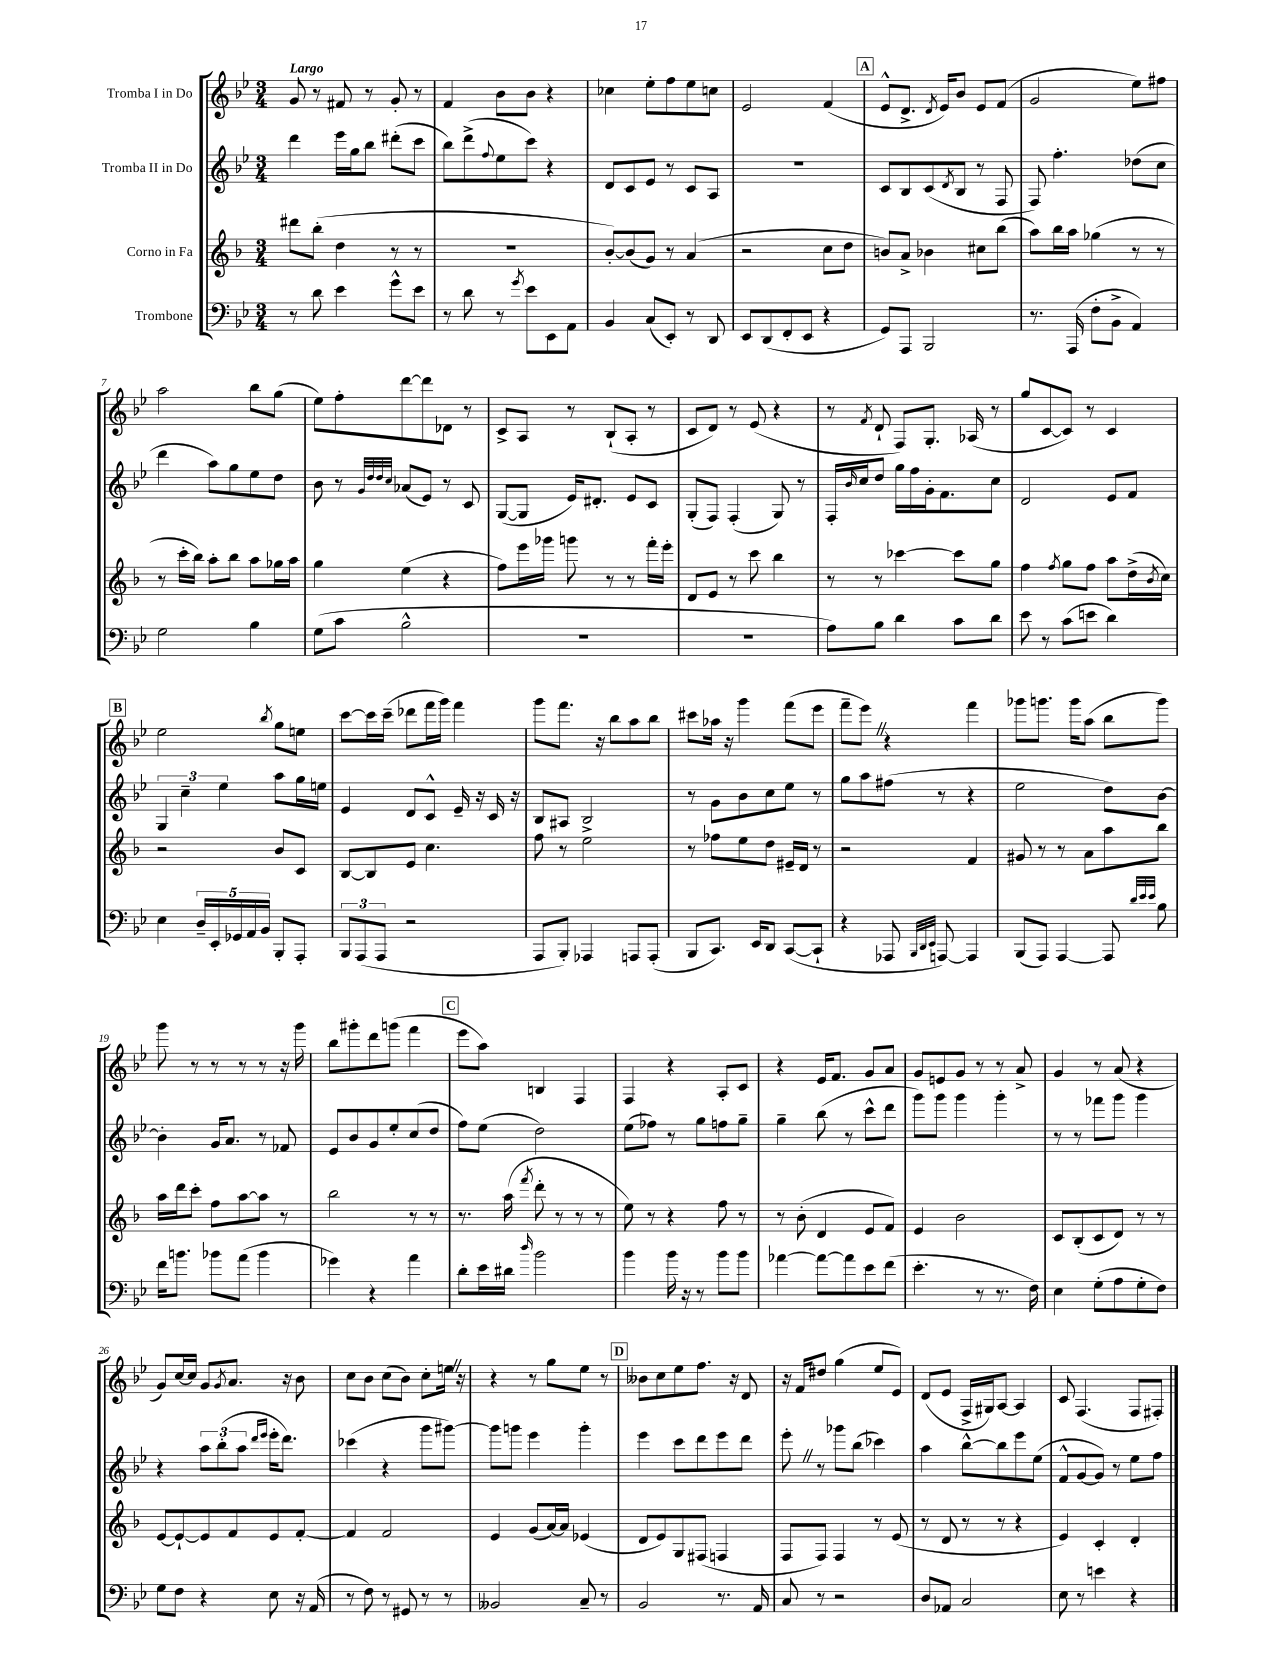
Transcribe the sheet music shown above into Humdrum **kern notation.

**kern	**kern	**kern	**kern
*part4	*part3	*part2	*part1
*staff4	*staff3	*staff2	*staff1
*I"Trombone	*I"Corno in Fa	*I"Tromba II in Do	*I"Tromba I in Do
*clefF4	*clefG2	*clefG2	*clefG2
*k[b-e-]	*k[b-]	*k[b-e-]	*k[b-e-]
*M3/4	*M3/4	*M3/4	*M3/4
=1	=1	=1	=1
!	!	!	!LO:TX:a:B:t=Largo
8r	8ddd#X\L	4ddd\	8g/
8d\	(8bb-'\J	.	8r
4e-\	4dd\	16eee-\LL	8f#X/
.	.	16gg\J	.
.	.	8bb-\J	8r
8g^^\L	8r	(8ddd#X'\L	8g'/
8e-\J	8r	8ccc\J	8r
=2	=2	=2	=2
8r	2.r	8bb-\L)	4f/
8d\	.	(8ddd^\	.
.	.	8qqff/	.
8r	.	8ee-\	8b-\L
8qg/	.	.	.
8e-\L	.	8ccc\J)	8b-\J
8EE-\	.	4r	4r
8AA\J	.	.	.
=3	=3	=3	=3
4BB-/	[8b-'/L)	8d/L	4cc-X\
.	(8b-/]	8c/	.
(8C/L	8g/J)	8e-/J	8ee-'\L
8EE-'/J)	8r	8r	8ff\
8r	(4a/	8c/L	8ee-\
8DD/	.	8A/J	8ccn\J
=4	=4	=4	=4
8EE-/L	2r	2.r	2e-/
(8DD/	.	.	.
8FF'/	.	.	.
8EE-/J	.	.	.
4r	8cc\L	.	(4f/
.	8dd\J	.	.
!!LO:REH:place=s1:t=A
=5	=5	=5	=5
8GG/L)	8bn/L)	8c/L	8e-^^/L
8AAA/J	8a^/J	8B-/	8.d^/J
2BBB-/	4b-X\	(8c/	.
.	.	.	8qd/
.	.	.	16e-/KL)
.	.	8qd/	.
.	.	8B-/J	8b-/J
.	8cc#X\L	8r	8e-/L
.	(8bb-\J	8F/	(8f/J
=6	=6	=6	=6
8.r	8aa\L)	8F/)	2g/
.	16bb-\L	4.ff'\	.
(16AAA/	16aa\JJ	.	.
8F'\L	(4gg-X\	.	.
8BB-^\J	.	.	.
4AA/)	8r	(8dd-X\L	8ee-\L)
.	8r	8cc\J	8ff#X\J
!!LO:LB:g=z
=7	=7	=7	=7
2G\	8r	4ddd\	2aa\
.	16ccc'\LL	.	.
.	16bb-\JJ)	.	.
.	8aa'\L	8aa\L)	.
.	8bb-\J	8gg\	.
4B-\	8aa\L	8ee-\	8bb-\L
.	16gg-X\L	8dd\J	(8gg\J
.	16aa\JJ	.	.
=8	=8	=8	=8
(8G\L	4gg\	8b-\	8ee-\L)
8c\J	.	8r	8ff'\
.	.	32qqg/LLL	.
.	.	32qqdd/	.
.	.	32qqdd/	.
.	.	32qqcc/JJJ	.
2B-^^\	(4ee\	(8a-X/L	[8ddd\
.	.	8e-/J)	8ddd\]
.	4r	8r	8d-X\J
.	.	8c/	8r
=9	=9	=9	=9
2.r	8ff\L)	([8G/L	8c^/L
.	16eee\L	8G/J]	8A/J
.	16ggg-X\JJ	.	.
.	8gggn\	16e-/KL)	8r
.	.	8.d#X'/J	.
.	8r	.	(8B-`/L
.	8r	8e-/L	8A'/J
.	16fff'\LL	8c/J	8r
.	16eee'\JJ	.	.
=10	=10	=10	=10
2.r	8d/L	(8G'/L	8c/L
.	8e/J	8F/J)	8d/J)
.	8r	(4F'/	8r
.	8ccc\	.	(8e-/
.	4bb-\	8G/)	4r
.	.	8r	.
=11	=11	=11	=11
8A\L)	8r	16F'/LL	8r
.	.	16qqb-/	.
.	.	16cc/J	.
.	.	.	8qf/
8B-\J	8r	8dd/J	8d`/
4d\	[4ccc-X\	16gg\LL	8F/L)
.	.	16ff\	.
.	.	16g'\J	8.G'/J
.	.	8.f\	.
8c\L	8ccc-\L]	.	.
.	.	.	(16A-X/
8d\J	8gg\J	8cc\J	8r
=12	=12	=12	=12
8e-\	4ff\	2d/	8gg/L
8r	.	.	[8c/
.	8qff/	.	.
(8c\L	8gg\L	.	8c/J])
8en\J	8ff\J	.	8r
4d\)	8aa\L	8e-/L	4c/
.	(16dd^\L	8f/J	.
.	8qb-/	.	.
.	16cc\JJ)	.	.
!!LO:LB:g=z
!!LO:REH:place=s1:t=B
=13	=13	=13	=13
4E-\	2r	6G/	2ee-\
.	.	6cc~\	.
20D~/LL	.	.	.
20EE-'/	.	.	.
.	.	6ee-\	.
20GG-X/	.	.	.
20AA/	.	.	.
20BB-/JJ	.	.	.
.	.	.	8qbb-/
8BBB-'/L	8b-/L	8aa\L	8gg\L
8AAA'/J	8c/J	16gg\L	8een\J
.	.	16een\JJ	.
=14	=14	=14	=14
12BBB-/L	[8B-/L	4e-/	[8ccc\L
(12AAA/	.	.	.
.	8B-/]	.	16ccc\L]
12AAA/J	.	.	.
.	.	.	(16ccc~\JJ
2r	8e/J	8d/L	8ddd-X\L
.	4.cc\	8c^^/J	16fff\L
.	.	.	16ggg\JJ)
.	.	16e-~/	4fff\
.	.	16r	.
.	.	16c/	.
.	.	16r	.
=15	=15	=15	=15
8AAA/L	8ff\	8B-/L	8ggg\L
8BBB-'/J)	8r	8A#X/J	8.fff\J
4AAA-X/	2ee\	2B-^/	.
.	.	.	16r
.	.	.	8bb-\L
8AAAn/L	.	.	8aa\
(8AAA'/J	.	.	8bb-\J
=16	=16	=16	=16
8BBB-/L	8r	8r	8ccc#X\L
8.CC/J)	8ff-X\L	8g\L	16aa-X\Jk
.	.	.	16r
.	8ee\	8b-\	4ggg\
16EE-/KL	.	.	.
8DD/J	8dd\J	8cc\	.
([8CC/L	16e#X~/LL	8ee-\J	(8fff\L
.	16d/JJ	.	.
8CC`/J]	8r	8r	8eee-\J
=17	=17	=17	=17
4r	2r	8gg\L	8fff~\L
.	.	8aa\	8eee-Z\J)
8AAA-X/	.	(8ff#X\J	4r
32qqBBB-/LLL	.	.	.
32qqDD/	.	.	.
32qqEE-/JJJ	.	.	.
[8AAAn/)	.	8r	.
4AAA/]	4f/	4r	4fff\
=18	=18	=18	=18
(8BBB-/L	8g#X/	2ee-\	8ggg-X\L
8AAA/J)	8r	.	8.gggn\J
[4AAA/	8r	.	.
.	.	.	16ggg\KL
.	8a\L	.	(8aa\J
8AAA/]	8aa\	8dd\L)	8bb-\L
32qqd/LLL	.	.	.
32qqe-/	.	.	.
32qqe-/JJJ	.	.	.
8B-\	8bb-\J	[8b-\J	8ggg\J)
!!LO:LB:g=z
=19	=19	=19	=19
16f\KL	16aa\LL	4b-'\]	8ggg\
8.bn\J	16ddd\J	.	.
.	8ccc'\J	.	8r
8b-X\L	8ff\L	16g/KL	8r
.	.	8.a/J	.
(8a\J	[8aa\	.	8r
4b-\	8aa\J]	8r	8r
.	8r	8f-X/	16r
.	.	.	16ggg\
=20	=20	=20	=20
4g-X\)	2bb-\	8e-/L	8bb-\L
.	.	8b-/	8ggg#X'\
4r	.	8g/	8ddd\
.	.	8ee-'/	(8gggn\J
4a\	8r	(8cc/	4fff\
.	8r	8dd/J	.
!!LO:REH:place=s1:t=C
=21	=21	=21	=21
8d'\L	8.r	8ff\L)	8eee-\L
16e-\L	.	(8ee-\J	8aa\J)
16d#X\JJ	(16aa\	.	.
16qqdd/	8qfff/	.	.
2b-\	8ddd'\	2dd\)	4Bn/
.	8r	.	.
.	8r	.	4F/
.	8r	.	.
=22	=22	=22	=22
4b-\	8ee\)	(8ee-\L	4F/
.	8r	8ff-X\J)	.
16b-\	4r	8r	4r
16r	.	.	.
8r	.	8gg\L	.
8b-\L	8ff\	8ffn\	8A'/L
8b-\J	8r	8gg~\J	8c/J
=23	=23	=23	=23
[4a-X\	8r	4gg~\	4r
.	(8b-'\	.	.
8a-\L_	4d/	(8bb-\	16e-/KL
.	.	.	8.f/J
8a-\]	.	8r	.
8e-\	8e/L	8ccc^^\L	8g/L
(8f\J	8f/J)	8ddd\J	8a/J
=24	=24	=24	=24
4.e-'\	4e/	8ggg\L)	8g/L
.	.	8ggg\J	8en/
.	2b-\	4ggg\	8g/J
8r	.	.	8r
8.r	.	4ggg'\	8r
.	.	.	8a^/
16F\)	.	.	.
=25	=25	=25	=25
4E-\	8c/L	8r	4g/
.	(8B-'/	8r	.
(8G'\L	8c/	8fff-X\L	8r
8A\	8d/J)	8ggg\J	(8a/
8G'\	8r	4ggg\	4r
8F\J)	8r	.	.
!!LO:LB:g=z
=26	=26	=26	=26
8G\L	[8e/L	4r	8g/L)
8F\J	8e`/_	.	[16cc/L
.	.	.	16cc/JJ]
4r	8e/]	12aa\L	8g/L
.	.	(12bb-'\	.
.	.	.	8qg/
.	8f/	.	8.a/J
.	.	12aa\J	.
.	.	16qqddd/LL	.
.	.	16qqeee-/JJ	.
8E-\	8e/	16eee-'\KL	.
.	.	8.ddd\J)	16r
16r	[8f'/J	.	8b-\
(16AA/	.	.	.
=27	=27	=27	=27
8r	4f/]	(4ccc-X\	8cc\L
8F\)	.	.	8b-\J
8r	2f/	4r	(8cc\L
8GG#X/	.	.	8b-\J)
8r	.	8ggg\L	8cc'\L
8r	.	[8ggg#X\J)	16eenZ\Jk
.	.	.	16r
=28	=28	=28	=28
2BB--X/	4e/	8ggg#\L]	4r
.	.	8gggn\J	.
.	(8g/L	4eee-\	8r
.	[16a/L)	.	8gg\L
.	16a/JJ]	.	.
8C~/	(4e-X/	4ggg'\	8ee-\J
8r	.	.	8r
!!LO:REH:place=s1:t=D
=29	=29	=29	=29
2BB-/	8d/L	4eee-\	8b--X\L
.	8e/)	.	8cc\
.	8G/	8ccc\L	8ee-\
.	(8F#X/J	8ddd\	8.ff\J
8.r	4Fn/	8eee-\	.
.	.	.	16r
.	.	8ddd\J	8d/
16AA/	.	.	.
=30	=30	=30	=30
8C/	8F/L	8eee-'Z\	16r
.	.	.	16f/KL
8r	8F/J)	8r	8dd#X/J
2r	4F/	8ggg-X\L	(4gg\
.	.	(8bb-\J	.
.	8r	4ccc-X\)	8ee-/L
.	(8e/	.	8e-/J)
=31	=31	=31	=31
8D/L	8r	4aa\	(8d/L
8AA-X/J	8d/	.	8e-/J
2C/	8r	[8bb-^^\L	16F^/LL
.	.	.	16G#X/J)
.	8r	8bb-\]	[8A/J
.	4r	8eee-\	4A/]
.	.	(8ee-\J	.
=32	=32	=32	=32
8E-\	4e/)	8f^^/L	8c/
8r	.	[8g/	(4.F/
4en\	4c'/	8g/J])	.
.	.	8r	.
4r	4d'/	8ee-\L	8F/L
.	.	8ff\J	8F#X'/J)
==	==	==	==
*-	*-	*-	*-
